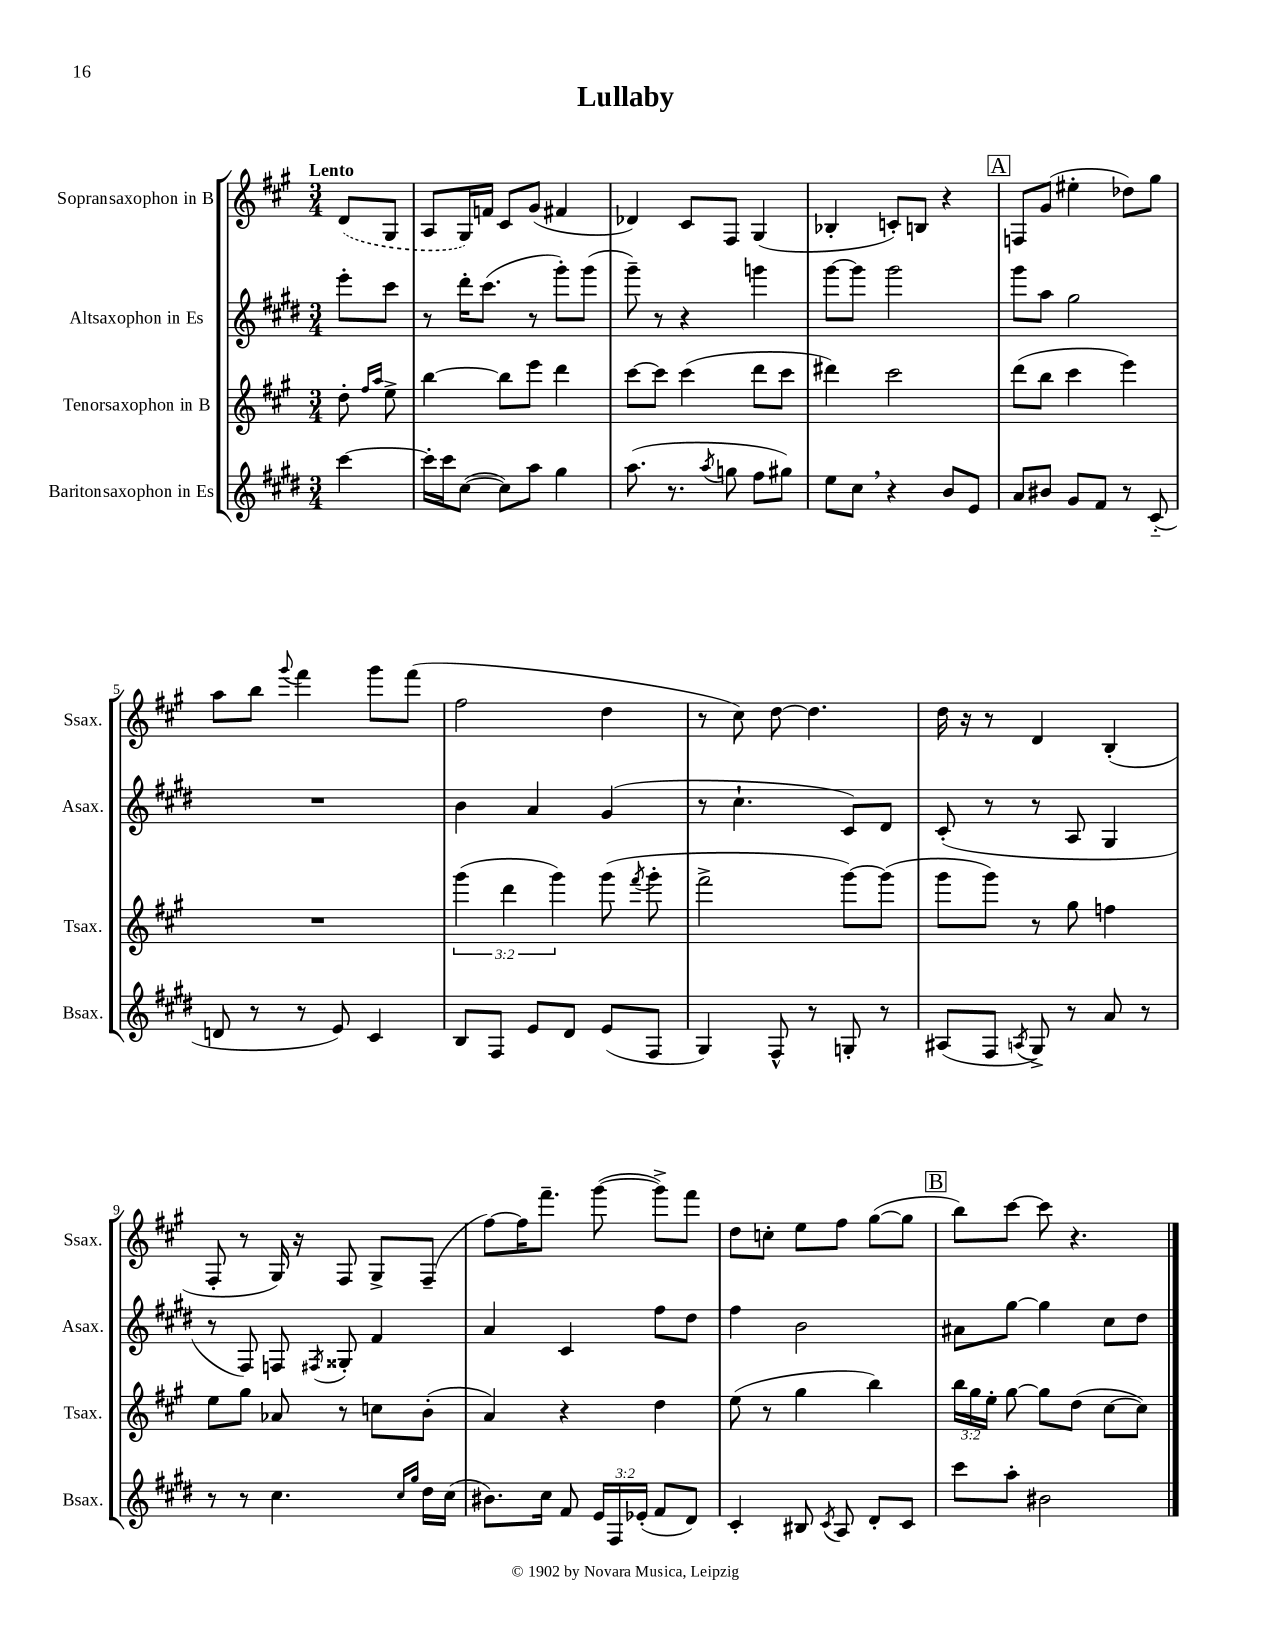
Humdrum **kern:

**kern	**kern	**kern	**kern
*staff4	*staff3	*staff2	*staff1
*clefG2	*clefG2	*clefG2	*clefG2
*k[f#c#g#d#]	*k[f#c#g#]	*k[f#c#g#d#]	*k[f#c#g#]
*M3/4	*M3/4	*M3/4	*M3/4
[4ccc#	8dd'	8eee'	(8d
.	16qqff#	.	.
.	16qqaa	.	.
.	8ee^	8ccc#	8G#
=	=	=	=
16ccc#']	[4bb	8r	8A
16ccc#	.	.	.
([8cc#	.	16ddd#'	16G#)
.	.	(8.ccc#	16f
8cc#])	8bb]	.	8c#
8aa	8eee	8r	(8g#
4gg#	4ddd	8ggg#')	4f#
.	.	(8ggg#	.
=	=	=	=
(8.aa	[8ccc#	8ggg#~)	4d-)
.	8ccc#]	8r	.
8.r	.	.	.
.	(4ccc#	4r	8c#
8qaa	.	.	.
8gg	.	.	8F#
8ff#	8ddd	4ggg	(4G#
8gg#)	8ccc#	.	.
=	=	=	=
8ee	4ddd#)	[8ggg#	4B-'
8cc#	.	8ggg#]	.
4r	2ccc#	2ggg#	8c')
.	.	.	8B
8b	.	.	4r
8e	.	.	.
=	=	=	=
8a	(8ddd	8ggg#	8F
8b#	8bb	8aa	(8g#
8g#	4ccc#	2gg#	4ee#'
8f#	.	.	.
8r	4eee)	.	8dd-)
(8c#'~	.	.	8gg#
=	=	=	=
8d	2.r	2.r	8aa
8r	.	.	8bb
.	.	.	8qqggg#
8r	.	.	4fff#
8e)	.	.	.
4c#	.	.	8ggg#
.	.	.	(8fff#
=	=	=	=
8B	(6ggg#	4b	2ff#
8F#	.	.	.
.	6ddd	.	.
8e	.	4a	.
.	6ggg#)	.	.
8d#	.	.	.
(8e	(8ggg#	(4g#	4dd
.	8qfff#	.	.
8F#	8ggg#'	.	.
=	=	=	=
4G#)	2fff#^	8r	8r
.	.	4.cc#`	8cc#)
8F#^^	.	.	[8dd
8r	.	.	4.dd]
8G'	[8ggg#)	8c#)	.
8r	(8ggg#]	8d#	.
=	=	=	=
(8A#	8ggg#	(8c#'	16dd
.	.	.	16r
8F#	8ggg#)	8r	8r
8qA	.	.	.
8G#^)	8r	8r	4d
8r	8gg#	8A	.
8a	4ff	4G#	(4B'
8r	.	.	.
=	=	=	=
8r	8ee	8r	8F#'
8r	8gg#	8F#)	8r
4.cc#	8a-	8F	16G#)
.	.	.	16r
.	.	8qF#	.
.	8r	8G##'	8F#
.	8cc	4f#	8G#^
16qqcc#	.	.	.
16qqgg#	.	.	.
16dd#	(8b'	.	(8F#~
(16cc#	.	.	.
=	=	=	=
8.b#)	4a)	4a	[8ff#)
.	.	.	16ff#]
16cc#	.	.	8.fff#~
8f#	4r	4c#	.
24e	.	.	([8ggg#
24F#	.	.	.
(24e-'	.	.	.
8f#	4dd	8ff#	8ggg#^])
8d#)	.	8dd#	8fff#
=	=	=	=
4c#'	(8ee	4ff#	8dd
.	8r	.	8cc'
8B#	4gg#	2b	8ee
8qc#	.	.	.
8A	.	.	8ff#
8d#'	4bb)	.	([8gg#
8c#	.	.	8gg#]
=	=	=	=
8ccc#	24bb	8a#	8bb)
.	24gg#	.	.
.	24ee'	.	.
8aa'	[8gg#	[8gg#	[8ccc#
2b#	8gg#]	4gg#]	8ccc#]
.	(8dd	.	4.r
.	[8cc#	8cc#	.
.	8cc#])	8dd#	.
==	==	==	==
*-	*-	*-	*-
